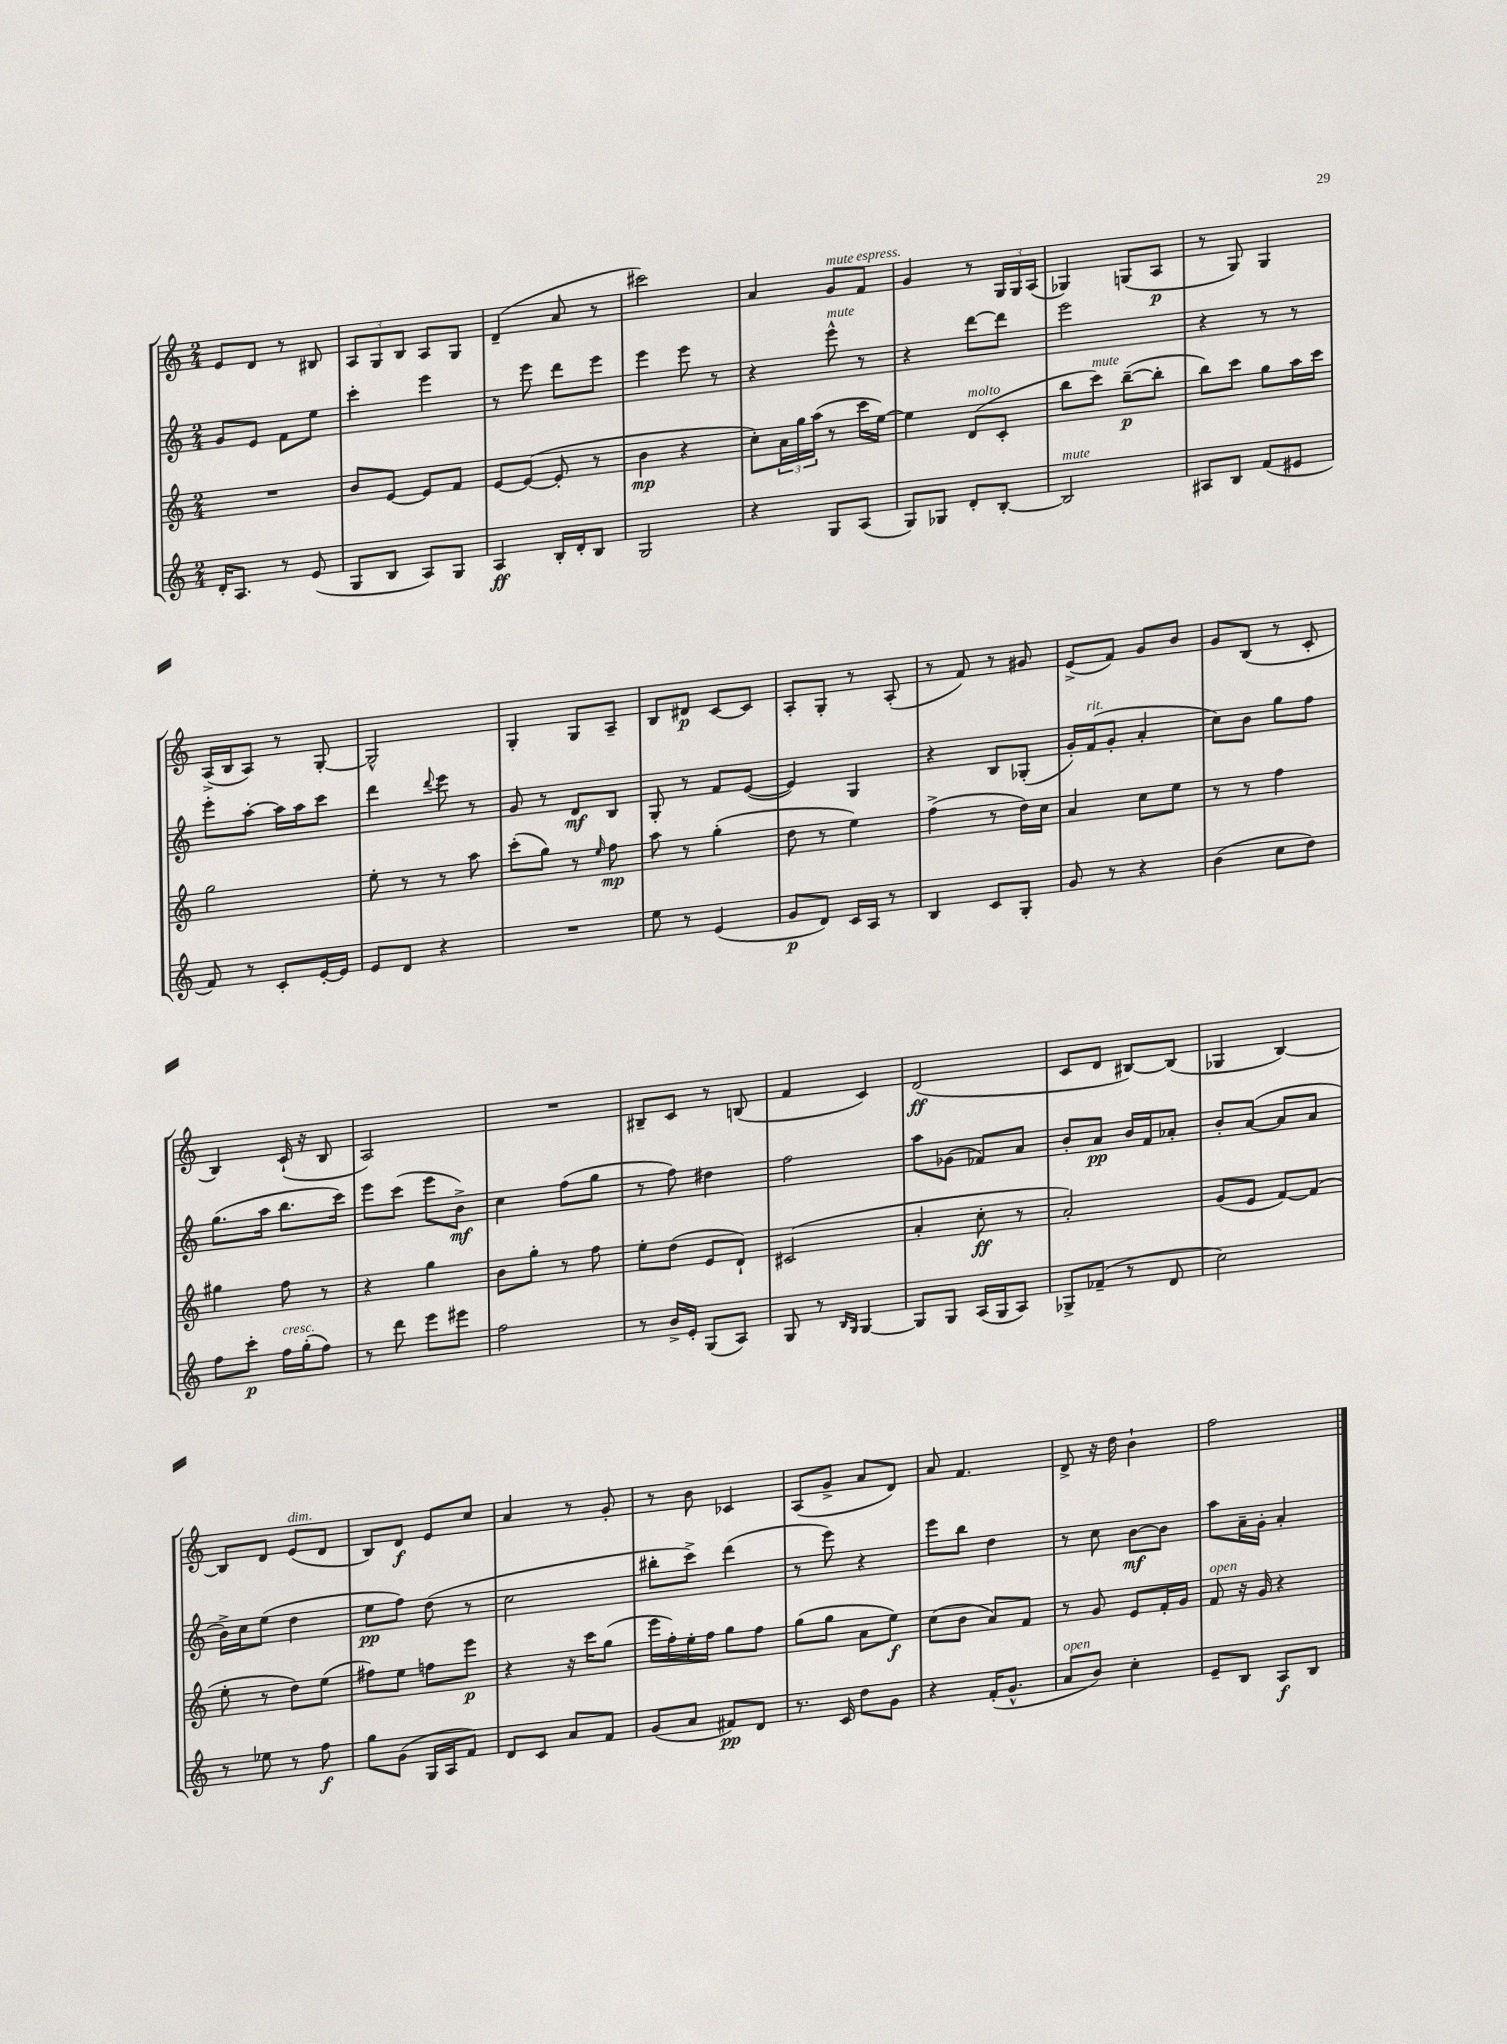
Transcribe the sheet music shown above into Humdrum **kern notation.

**kern	**dynam	**kern	**dynam	**kern	**dynam	**kern	**dynam
*part4	*part4	*part3	*part3	*part2	*part2	*part1	*part1
*staff4	*staff4	*staff3	*staff3	*staff2	*staff2	*staff1	*staff1
*clefG2	*	*clefG2	*	*clefG2	*	*clefG2	*
*k[]	*	*k[]	*	*k[]	*	*k[]	*
*M2/4	*	*M2/4	*	*M2/4	*	*M2/4	*
=7	=7	=7	=7	=7	=7	=7	=7
16d'/KL	.	2r	.	8g/L	.	8e/L	.
8.A/J	.	.	.	.	.	.	.
.	.	.	.	8e/J	.	8d/J	.
8r	.	.	.	8f\L	.	8r	.
(8e/	.	.	.	8ee\J	.	8B#X/	.
=8	=8	=8	=8	=8	=8	=8	=8
8G/L	.	8b/L	.	4ccc'\	.	12A/L	.
.	.	.	.	.	.	12G/	.
8B/J	.	[8e/J	.	.	.	.	.
.	.	.	.	.	.	12B/J	.
8A/L)	.	8e/L]	.	4eee\	.	8A/L	.
8G/J	.	8f/J	.	.	.	8G/J	.
=9	=9	=9	=9	=9	=9	=9	=9
4A/	ff	[8e/L	.	8r	.	(4d~/	.
.	.	(8e/J_	.	8eee\	.	.	.
16B'/LL	.	8e'/]	.	8ddd\L	.	8a/	.
16d'/J	.	.	.	.	.	.	.
8B/J	.	8r	.	8eee\J	.	8r	.
=10	=10	=10	=10	=10	=10	=10	=10
2G/	.	4b\	mp	4eee\	.	2ccc#X\)	.
.	.	4r	.	8eee\	.	.	.
.	.	.	.	8r	.	.	.
=11	=11	=11	=11	=11	=11	=11	=11
4r	.	8cc'\L)	.	4r	.	4a/	.
.	.	24a\L	.	.	.	.	.
.	.	24gg\	.	.	.	.	.
.	.	(24aa\JJ	.	.	.	.	.
!	!	!	!	!	!	!LO:TX:a:i:t=mute	!
!	!	!	!	!LO:TX:a:i:t=mute	!	!	!
8G/L	.	8r	.	8eee^^\	.	8g/L	.
!	!	!	!	!	!	!LO:TX:a:i:t=espress.	!
(8A/J	.	16ccc\LL	.	8r	.	8f/J	.
.	.	[16ee\JJ)	.	.	.	.	.
=12	=12	=12	=12	=12	=12	=12	=12
8G/L)	.	4ee\]	.	4r	.	4g/	.
8G-X/J	.	.	.	.	.	.	.
!	!	!LO:TX:a:i:t=molto	!	!	!	!	!
8d'/L	.	(8d/L	.	[8ddd\L	.	8r	.
[8B'/J	.	8c'/J	.	8ddd\J]	.	24G/LL	.
.	.	.	.	.	.	24G/	.
.	.	.	.	.	.	(24A/JJ	.
=13	=13	=13	=13	=13	=13	=13	=13
!LO:TX:a:i:t=mute	!	!	!	!	!	!	!
2B/]	.	8bb\L	.	2eee\	.	4G-X/)	.
!	!	!LO:TX:a:i:t=mute	!	!	!	!	!
.	.	8ccc\J)	.	.	.	.	.
.	.	([8bb~\L	p	.	.	(8Gn/L	.
.	.	8bb'\J]	.	.	.	8A/J	p
=14	=14	=14	=14	=14	=14	=14	=14
8A#X/L	.	8bb\L)	.	4r	.	8r	.
8B/J	.	8ccc\J	.	.	.	8G/)	.
(8f/L	.	8gg\L	.	8r	.	4G/	.
8e#X/J	.	16aa\L	.	8r	.	.	.
.	.	16ccc\JJ	.	.	.	.	.
!!LO:LB:g=z
=15	=15	=15	=15	=15	=15	=15	=15
8f/)	.	2gg\	.	8eee'\L	.	(16A^/LL	.
.	.	.	.	.	.	16B/J	.
8r	.	.	.	[8aa'\J	.	8A/J)	.
8c'/L	.	.	.	16aa\LL]	.	8r	.
.	.	.	.	16aa\J	.	.	.
[16e'/L	.	.	.	8ccc\J	.	[8G'/	.
16e/JJ]	.	.	.	.	.	.	.
=16	=16	=16	=16	=16	=16	=16	=16
8e/L	.	8ee'\	.	4ddd\	.	2G^^/]	.
8d/J	.	8r	.	.	.	.	.
.	.	.	.	8qqddd/	.	.	.
4r	.	8r	.	8eee\	.	.	.
.	.	8aa\	.	8r	.	.	.
=17	=17	=17	=17	=17	=17	=17	=17
2r	.	(8ccc'\L	.	8g/	.	4G'/	.
.	.	8gg\J)	.	8r	.	.	.
.	.	8r	.	8d/L	mf	8G/L	.
.	.	16qqee/	.	.	.	.	.
.	.	8ff\	mp	8B/J	.	8A~/J	.
=18	=18	=18	=18	=18	=18	=18	=18
8ee\	.	8aa\	.	8G'/	.	8B/L	.
8r	.	8r	.	8r	.	8d#X/J	p
(4e/	.	(4gg'\	.	8f/L	.	[8c/L	.
.	.	.	.	([8e/J	.	8c/J]	.
=19	=19	=19	=19	=19	=19	=19	=19
8g/L	p	8dd\	.	4e/])	.	8A'/L	.
8d/J)	.	8r	.	.	.	8G'/J	.
16c/LL	.	4ee\)	.	4G/	.	8r	.
16A/JJ	.	.	.	.	.	.	.
8r	.	.	.	.	.	(8A'/	.
=20	=20	=20	=20	=20	=20	=20	=20
4B/	.	(4ff^\	.	4r	.	8r	.
.	.	.	.	.	.	8f/)	.
8c/L	.	8r	.	8B/L	.	8r	.
8G'/J	.	16dd\LL)	.	(8G-X'/J	.	8g#X/	.
.	.	16cc\JJ	.	.	.	.	.
=21	=21	=21	=21	=21	=21	=21	=21
8g/	.	4a/	.	16g'/LL)	.	(8e^/L	.
!	!	!	!	!LO:TX:a:i:t=rit.	!	!	!
.	.	.	.	(16f/J	.	.	.
8r	.	.	.	8g'/J	.	8f/J)	.
4r	.	8cc\L	.	4a'/	.	8g/L	.
.	.	8ee\J	.	.	.	8b/J	.
=22	=22	=22	=22	=22	=22	=22	=22
(4b\	.	8r	.	8cc\L)	.	8g/L	.
.	.	8r	.	8b\J	.	(8B/J	.
8cc\L	.	4ff\	.	8gg\L	.	8r	.
8dd\J)	.	.	.	8ff\J	.	8c'/	.
!!LO:LB:g=z
=23	=23	=23	=23	=23	=23	=23	=23
8ff\L	.	4gg#X\	.	(8.gg\L	.	4B/)	.
8ccc'\J	p	.	.	.	.	.	.
.	.	.	.	16aa\Jk	.	.	.
!LO:TX:a:i:t=cresc.	!	!	!	!	!	!	!
16ff\LL	.	8ff\	.	8.bb\L	.	(16c`/	.
(16gg'\J	.	.	.	.	.	16r	.
8ff\J)	.	8r	.	.	.	8B/	.
.	.	.	.	16ccc\Jk)	.	.	.
=24	=24	=24	=24	=24	=24	=24	=24
8r	.	4r	.	8eee\L	.	2A/)	.
8ddd\	.	.	.	(8ccc\J	.	.	.
8eee\L	.	4gg\	.	8eee\L	.	.	.
8eee#X\J	.	.	.	8b^\J)	mf	.	.
=25	=25	=25	=25	=25	=25	=25	=25
2ff\	.	8b\L	.	4cc\	.	2r	.
.	.	8gg'\J	.	.	.	.	.
.	.	8r	.	(8ff\L	.	.	.
.	.	8ff\	.	8gg\J	.	.	.
=26	=26	=26	=26	=26	=26	=26	=26
8r	.	8ee'\L	.	8r	.	8B#X~/L	.
16b^/LL	.	(8dd\J	.	8ff\)	.	8c/J	.
16e'/JJ	.	.	.	.	.	.	.
(8G/L	.	8e/L	.	4dd#X\	.	8r	.
8A/J)	.	8d`/J)	.	.	.	(8Bn/	.
=27	=27	=27	=27	=27	=27	=27	=27
8G/	.	(2c#X/	.	2ff\	.	4f/	.
8r	.	.	.	.	.	.	.
16qqB/LL	.	.	.	.	.	.	.
16qqG/JJ	.	.	.	.	.	.	.
[4G/	.	.	.	.	.	4c/)	.
=28	=28	=28	=28	=28	=28	=28	=28
8G/L]	.	4a'/	.	8aa\L	.	(2d/	ff
8G/J	.	.	.	(8g-X\J	.	.	.
(16A/LL	.	8cc'\	ff	8f-X/L)	.	.	.
16G/J	.	.	.	.	.	.	.
8A/J)	.	8r	.	8a/J	.	.	.
=29	=29	=29	=29	=29	=29	=29	=29
8G-X^/L	.	2a'/)	.	8b'/L	.	8c/L	.
(8f-X~/J	.	.	.	8a/J	pp	8d/J	.
8r	.	.	.	16b/LL	.	[8B#X/L)	.
.	.	.	.	16f/J	.	.	.
8d/	.	.	.	8a-X'/J	.	(8B#/J]	.
=30	=30	=30	=30	=30	=30	=30	=30
2cc\)	.	(8g/L	.	8b'/L	.	4G-X/	.
.	.	8e/J	.	([8a/J	.	.	.
.	.	[8f/L)	.	8a/L]	.	[4B/)	.
.	.	(8f/J]	.	8a/J	.	.	.
!!LO:LB:g=z
=31	=31	=31	=31	=31	=31	=31	=31
8r	.	8ee'\	.	16b^\LL)	.	8B/L]	.
.	.	.	.	16cc\J	.	.	.
8ee-X\	.	8r	.	(8ee\J	.	8d/J	.
!	!	!	!	!	!	!LO:TX:a:i:t=dim.	!
8r	.	8dd\L)	.	4dd\	.	(8e/L	.
8ff\	f	(8ee\J	.	.	.	8d/J	.
=32	=32	=32	=32	=32	=32	=32	=32
8gg\L	.	8ff#X\L)	.	8ee\L	pp	8B/L)	.
(8g\J	.	8ee\J	.	8ff\J)	.	8d/J	f
16G/LL	.	8ffn\L	.	(8dd\	.	8e/L	.
16A/J	.	.	.	.	.	.	.
8f/J)	.	8eee\J	p	8r	.	8cc/J	.
=33	=33	=33	=33	=33	=33	=33	=33
8d/L	.	4r	.	2cc\	.	4a/	.
8c/J	.	.	.	.	.	.	.
8a/L	.	16r	.	.	.	8r	.
.	.	16ccc\KL	.	.	.	.	.
8f/J	.	(8gg\J	.	.	.	8g'/	.
=34	=34	=34	=34	=34	=34	=34	=34
(8g/L	.	16eee\LL	.	8bb#X'\L	.	8r	.
.	.	16ff'\)	.	.	.	.	.
8a/J	.	16ee'\	.	8ccc^\J)	.	8b\	.
.	.	16ff\JJ	.	.	.	.	.
8f#X/L)	pp	8gg\L	.	(4ddd\	.	4c-X/	.
8d/J	.	8ff\J	.	.	.	.	.
=35	=35	=35	=35	=35	=35	=35	=35
8.r	.	(8gg\L	.	8r	.	(8A/L	.
.	.	8gg\J	.	8eee\)	.	8g^/J	.
16c/	.	.	.	.	.	.	.
8dd\L	.	8a\L	.	4r	.	8a/L	.
8g\J	.	8ee\J)	f	.	.	8d/J)	.
=36	=36	=36	=36	=36	=36	=36	=36
4r	.	(8cc\L	.	8eee\L	.	8a/	.
.	.	8b\J	.	8bb\J	.	4.f/	.
(16f'/KL	.	8a/L)	.	4dd\	.	.	.
8.g^^/J	.	.	.	.	.	.	.
.	.	8f/J	.	.	.	.	.
=37	=37	=37	=37	=37	=37	=37	=37
!LO:TX:a:i:t=open	!	!	!	!	!	!	!
8a/L	.	8r	.	8r	.	8d^/	.
8b/J)	.	8g/	.	8cc\	.	16r	.
.	.	.	.	.	.	16dd\	.
4cc'\	.	8e/L	.	[8b\L	mf	4b`\	.
.	.	16f'/L	.	8b\J]	.	.	.
.	.	16g/JJ	.	.	.	.	.
=38	=38	=38	=38	=38	=38	=38	=38
!	!	!LO:TX:a:i:t=open	!	!	!	!	!
8e~/L	.	8f/	.	8aa\L	.	2ff\	.
8B/J	.	16r	.	16a~\L	.	.	.
.	.	16g/	.	16g'\JJ	.	.	.
8A/L	f	4r	.	4a'/	.	.	.
8B/J	.	.	.	.	.	.	.
==	==	==	==	==	==	==	==
*-	*-	*-	*-	*-	*-	*-	*-
